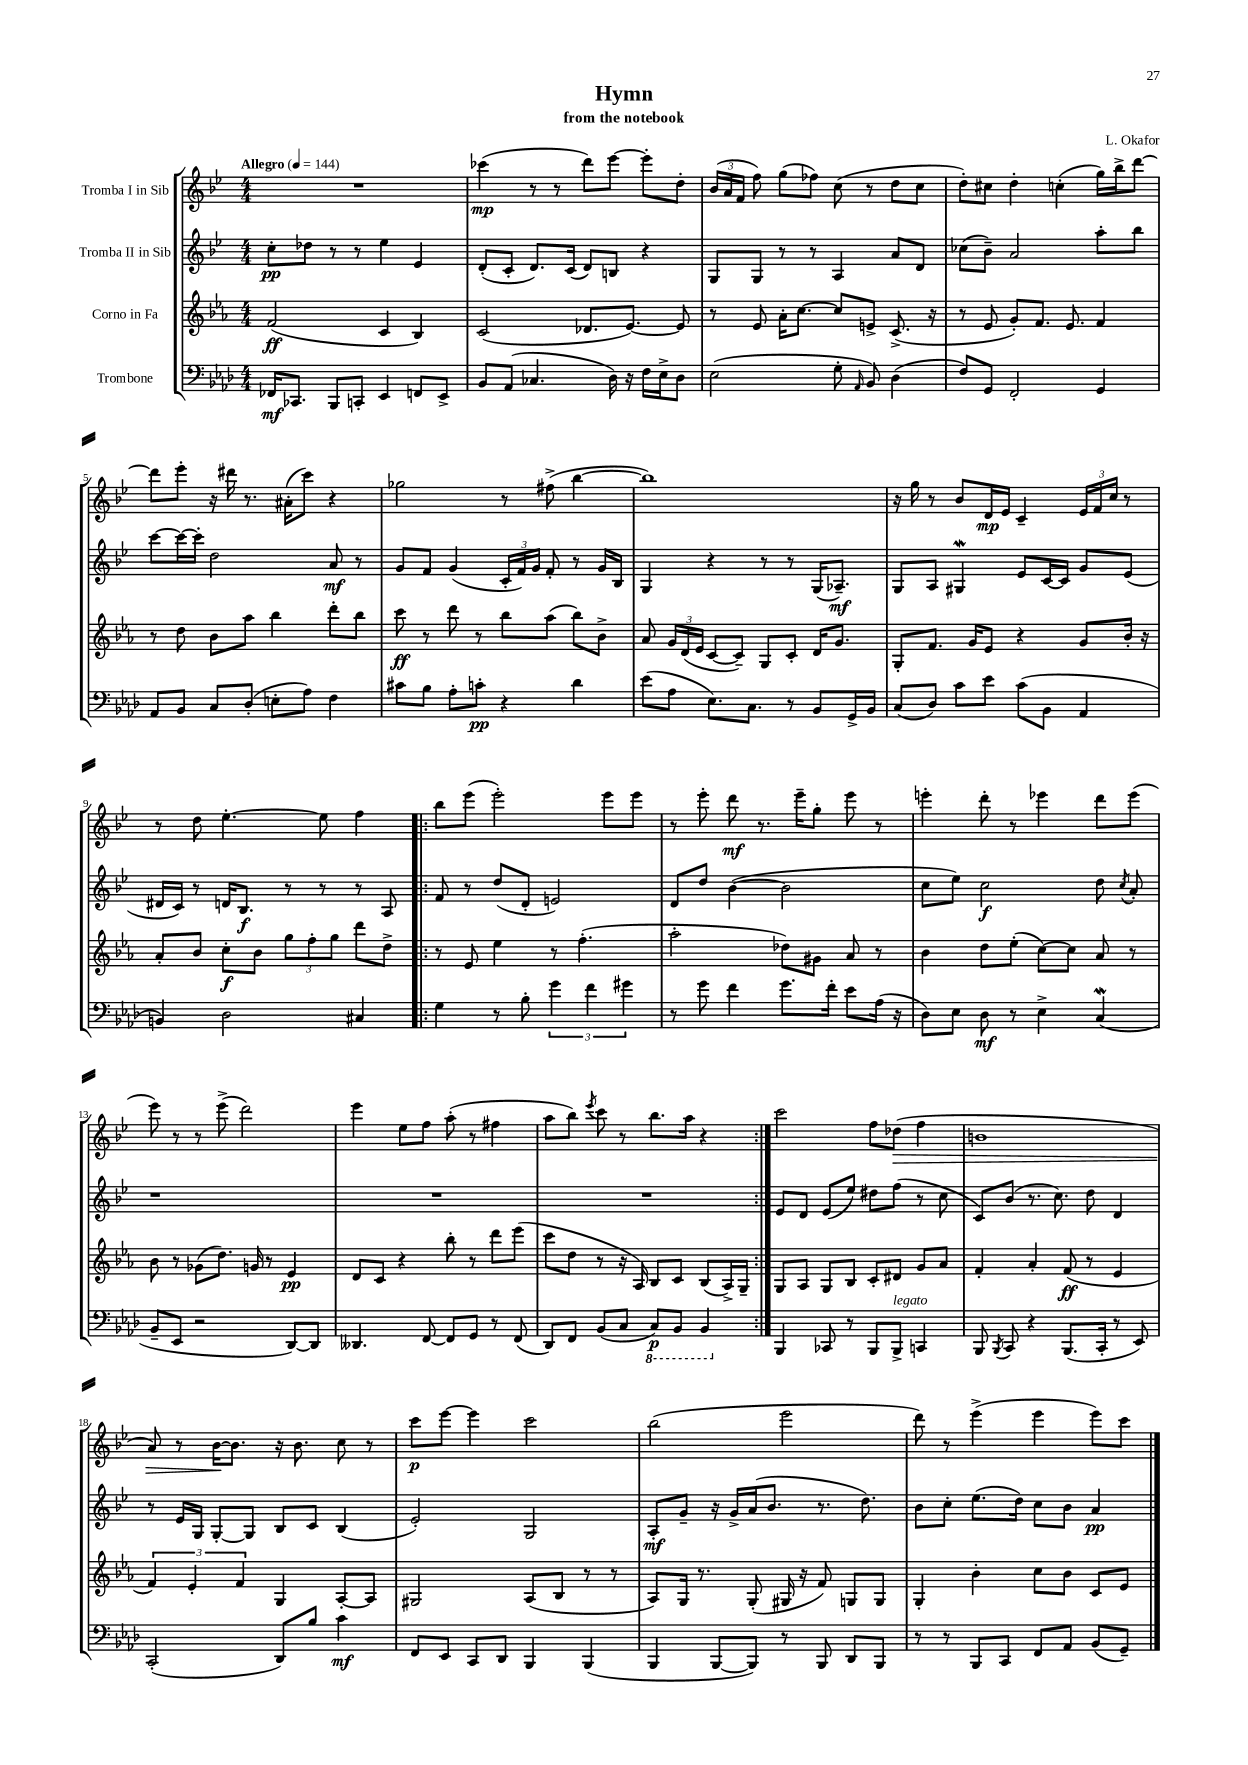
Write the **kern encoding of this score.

**kern	**kern	**kern	**kern
*staff4	*staff3	*staff2	*staff1
*clefF4	*clefG2	*clefG2	*clefG2
*k[b-e-a-d-]	*k[b-e-a-]	*k[b-e-]	*k[b-e-]
*M4/4	*M4/4	*M4/4	*M4/4
*MM144	*MM144	*MM144	*MM144
16FF-/LK	(2f/	8cc'\L	1r
8.CC-/J	.	.	.
.	.	8dd-\J	.
8BBB-/L	.	8r	.
8CC'/J	.	8r	.
4EE-/	4c/	4ee-\	.
8FF/L	4B-/)	4e-/	.
8EE-^/J	.	.	.
=	=	=	=
8BB-/L	(2c/	(8d'/L	(4ccc-\
(8AA-/J	.	8c'/J	.
4.C-/	.	8.d/L)	8r
.	.	.	8r
.	.	(16c/Jk	.
.	8.d-/L	8d/L)	8ddd\L)
16D-\)	.	8B/J	[8eee-\J
16r	[8.e-/J)	.	.
16F\LL	.	4r	8eee-'\]L
16E-^\J	.	.	.
8D-\J	8e-/]	.	8dd'\J
=	=	=	=
(2E-\	8r	8G/L	(24b-/LL
.	.	.	24a/
.	.	.	24f/JJ
.	8e-/	8G/J	8ff\)
.	16a-'\LK	8r	(8gg\L
.	[8.cc\J	.	.
.	.	8r	8ff-\J)
8G'\	8cc/]L	4A/	(8cc\
16qqAA-/	.	.	.
8BB-/)	8e^/J	.	8r
(4D-\	(8.c^/	8a/L	8dd\L
.	.	8d/J	8cc\J
.	16r	.	.
=	=	=	=
8F/L)	8r	(8cc-\L	8dd'\L)
8GG/J	8e-/	8b-~\J)	8cc#\J
2FF'/	8g'/L)	2a/	4dd'\
.	8.f/J	.	.
.	.	.	(4cc'\
.	8.e-/	.	.
4GG/	4f/	8aa'\L	16gg\LL)
.	.	.	16bb-^\J
.	.	8bb-\J	[8ddd\J
=	=	=	=
8AA-/L	8r	[8ccc\L	8ddd\]L
8BB-/J	8dd\	16ccc\_L	8eee-'\J
.	.	16ccc'\]JJ	.
8C/L	8b-\L	2dd\	16r
.	.	.	16ddd#\
(8D-'/J	8aa-\J	.	8.r
8E'\L	4bb-\	.	.
.	.	.	(16a#'\LK
8A-\J)	.	.	8ccc\J)
4F\	8ddd'\L	8a/	4r
.	8bb-\J	8r	.
=	=	=	=
8c#\L	8ccc\	8g/L	2gg-\
8B-\J	8r	8f/J	.
8A-'\L	8ddd\	(4g/	.
8c'\J	8r	.	.
4r	8bb-\L	24c'/LL	8r
.	.	24f/)	.
.	.	24g/JJ	.
.	(8aa-\J	8f'/	(8ff#^\
4d-\	8bb-\L)	8r	[4bb-\
.	8b-^\J	16g/LL	.
.	.	16B-/JJ	.
=	=	=	=
(8e-\L	8a-/	4G/	1bb-])
8A-\J	24g/LL	.	.
.	(24d/	.	.
.	24e-/JJ	.	.
8.E-\L)	[8c/L	4r	.
.	8c~/]J)	.	.
8.C\J	.	.	.
.	8G/L	8r	.
8r	8c'/J	8r	.
8BB-/L	16d/LK	(16G/LK	.
.	8.g/J	8.A-~/J)	.
16GG^/L	.	.	.
16BB-/JJ	.	.	.
=	=	=	=
(8C/L	8G'/L	8G/L	16r
.	.	.	16gg\
8D-/J)	8.f/J	8A/J	8r
8c\L	.	4G#/	8b-/L
.	16g/LK	.	.
8e-\J	8e-/J	.	16d/L
.	.	.	16e-/JJ
(8c\L	4r	8e-/L	4c~/
8BB-\J	.	[16c/L	.
.	.	16c/]JJ	.
4AA-/	8g/L	8g/L	24e-/LL
.	.	.	24f/
.	.	.	24cc/JJ
.	16b-'/Jk	(8e-/J	8r
.	16r	.	.
=	=	=	=
4BB/)	8a-'/L	16d#/LL	8r
.	.	16c/JJ)	.
.	8b-/J	8r	8dd\
2D-\	8cc'\L	16d/LK	[4.ee-'\
.	.	8.B-/J	.
.	8b-\J	.	.
.	12gg\L	8r	.
.	12ff'\	.	.
.	.	8r	8ee-\]
.	12gg\J	.	.
4C#/	8ddd\L	8r	4ff\
.	8dd^\J	8A/	.
=!|:	=!|:	=!|:	=!|:
4G\	8r	8f/	8bb-\L
.	8e-/	8r	(8eee-\J
8r	4ee-\	(8dd/L	2eee-'\)
8B-'\	.	8d'/J	.
6g\	8r	2e/)	.
.	(4.ff'\	.	.
6f\	.	.	.
.	.	.	8eee-\L
6g#\	.	.	.
.	.	.	8eee-\J
=	=	=	=
8r	2aa-'\	8d/L	8r
8g\	.	8dd/J	8eee-'\
4f\	.	([4b-\	8ddd\
.	.	.	8.r
8.g\L	8dd-\L)	2b-\]	.
.	.	.	16eee-~\LK
.	8g#\J	.	8gg'\J
16f'\Jk	.	.	.
8e-\L	8a-/	.	8eee-\
(16A-\Jk	8r	.	8r
16r	.	.	.
=	=	=	=
8D-\L)	4b-\	8cc\L	4eee'\
8E-\J	.	8ee-\J)	.
8D-\	8dd\L	2cc\	8ddd'\
8r	(8ee-'\J	.	8r
4E-^\	[8cc\L)	.	4eee-\
.	8cc\]J	.	.
(4C/	8a-/	8dd\	8ddd\L
.	.	8qcc/	.
.	8r	8a'/	(8eee-\J
=	=	=	=
8BB-~/L	8b-\	1r	8eee-\)
8EE-/J	8r	.	8r
2r	(8g-\L	.	8r
.	8.dd\J)	.	(8eee-^\
.	.	.	2ddd\)
.	16g/	.	.
.	8r	.	.
[8DD-/L)	4e-/	.	.
8DD-/]J	.	.	.
=	=	=	=
4.DD--/	8d/L	1r	4eee-\
.	8c/J	.	.
.	4r	.	8ee-\L
[8FF/	.	.	8ff\J
8FF/]L	8bb-'\	.	(8aa'\
8GG/J	8r	.	8r
8r	8ddd\L	.	4ff#\
(8FF/	(8eee-\J	.	.
=	=	=	=
8DD-/L)	8ccc\L	1r	8aa\L
8FF/J	8dd\J	.	8bb-\J)
.	.	.	8qeee-/
(8BB-/L	8r	.	8ccc\
8C/J	16r	.	8r
.	16A-/)	.	.
8CC/L)	8B-/L	.	8.bb-\L
8BBB-/J	8c/J	.	.
.	.	.	16aa\Jk
4BBB-/	(8B-/L	.	4r
.	16A-^/L)	.	.
.	16G~/JJ	.	.
=:|!	=:|!	=:|!	=:|!
4BBB-/	8G/L	8e-/L	2ccc\
.	8A-/J	8d/J	.
8CC-/	8G/L	(8e-/L	.
8r	8B-/J	8ee-/J)	.
8BBB-/L	8c'/L	8dd#\L	8ff\L
8BBB-^/J	8d#/J	(8ff\J	(8dd-\J
4CC/	8g/L	8r	4ff\
.	8a-/J	8cc\	.
=	=	=	=
8BBB-/	4f'/	8c/L)	1b
8qBBB-/	.	.	.
8CC/	.	(8b-/J	.
4r	4a-'/	8.r	.
.	.	8.cc\)	.
(8.BBB-/L	(8f/	.	.
.	8r	8dd\	.
16CC'/Jk	.	.	.
8r	4e-/	4d/	.
8EE-/)	.	.	.
=	=	=	=
(2CC'/	6f/)	8r	8a/)
.	.	16e-/LL	8r
.	6e-'/	.	.
.	.	16G/JJ	.
.	.	[8G'/L	[16b-\LK
.	.	.	8.b-\]J
.	6f/	.	.
.	.	8G/]J	.
8DD-/L)	4G/	8B-/L	16r
.	.	.	8.b-\
8B-/J	.	8c/J	.
4c\	[8A-'/L	(4B-/	8cc\
.	8A-/]J	.	8r
=	=	=	=
8FF/L	2G#/	2e-'/)	8ccc\L
8EE-/J	.	.	[8eee-\J
8CC/L	.	.	4eee-\]
8DD-/J	.	.	.
4BBB-/	(8A-/L	2G/	2ccc\
.	8B-/J	.	.
(4BBB-/	8r	.	.
.	8r	.	.
=	=	=	=
4BBB-/	8A-/L)	8A'/L	(2bb-\
.	16G/Jk	8g~/J	.
.	8.r	.	.
[8BBB-/L	.	16r	.
.	.	16g^/LL	.
8BBB-/]J)	(8G'/	(16a/J	.
.	.	8.b-/J	.
8r	16G#/	.	2eee-\
.	16r	.	.
8BBB-/	8f/)	8.r	.
8DD-/L	8G/L	.	.
.	.	8.dd\)	.
8BBB-/J	8G/J	.	.
=	=	=	=
8r	4G'/	8b-\L	8ddd\)
8r	.	8cc'\J	8r
8BBB-/L	4b-'\	(8.ee-\L	(4eee-^\
8CC/J	.	.	.
.	.	16dd\Jk)	.
8FF/L	8cc\L	8cc\L	4eee-\
8AA-/J	8b-\J	8b-\J	.
(8BB-/L	8c/L	4a/	8eee-\L)
8GG~/J)	8e-/J	.	8ccc\J
==	==	==	==
*-	*-	*-	*-
